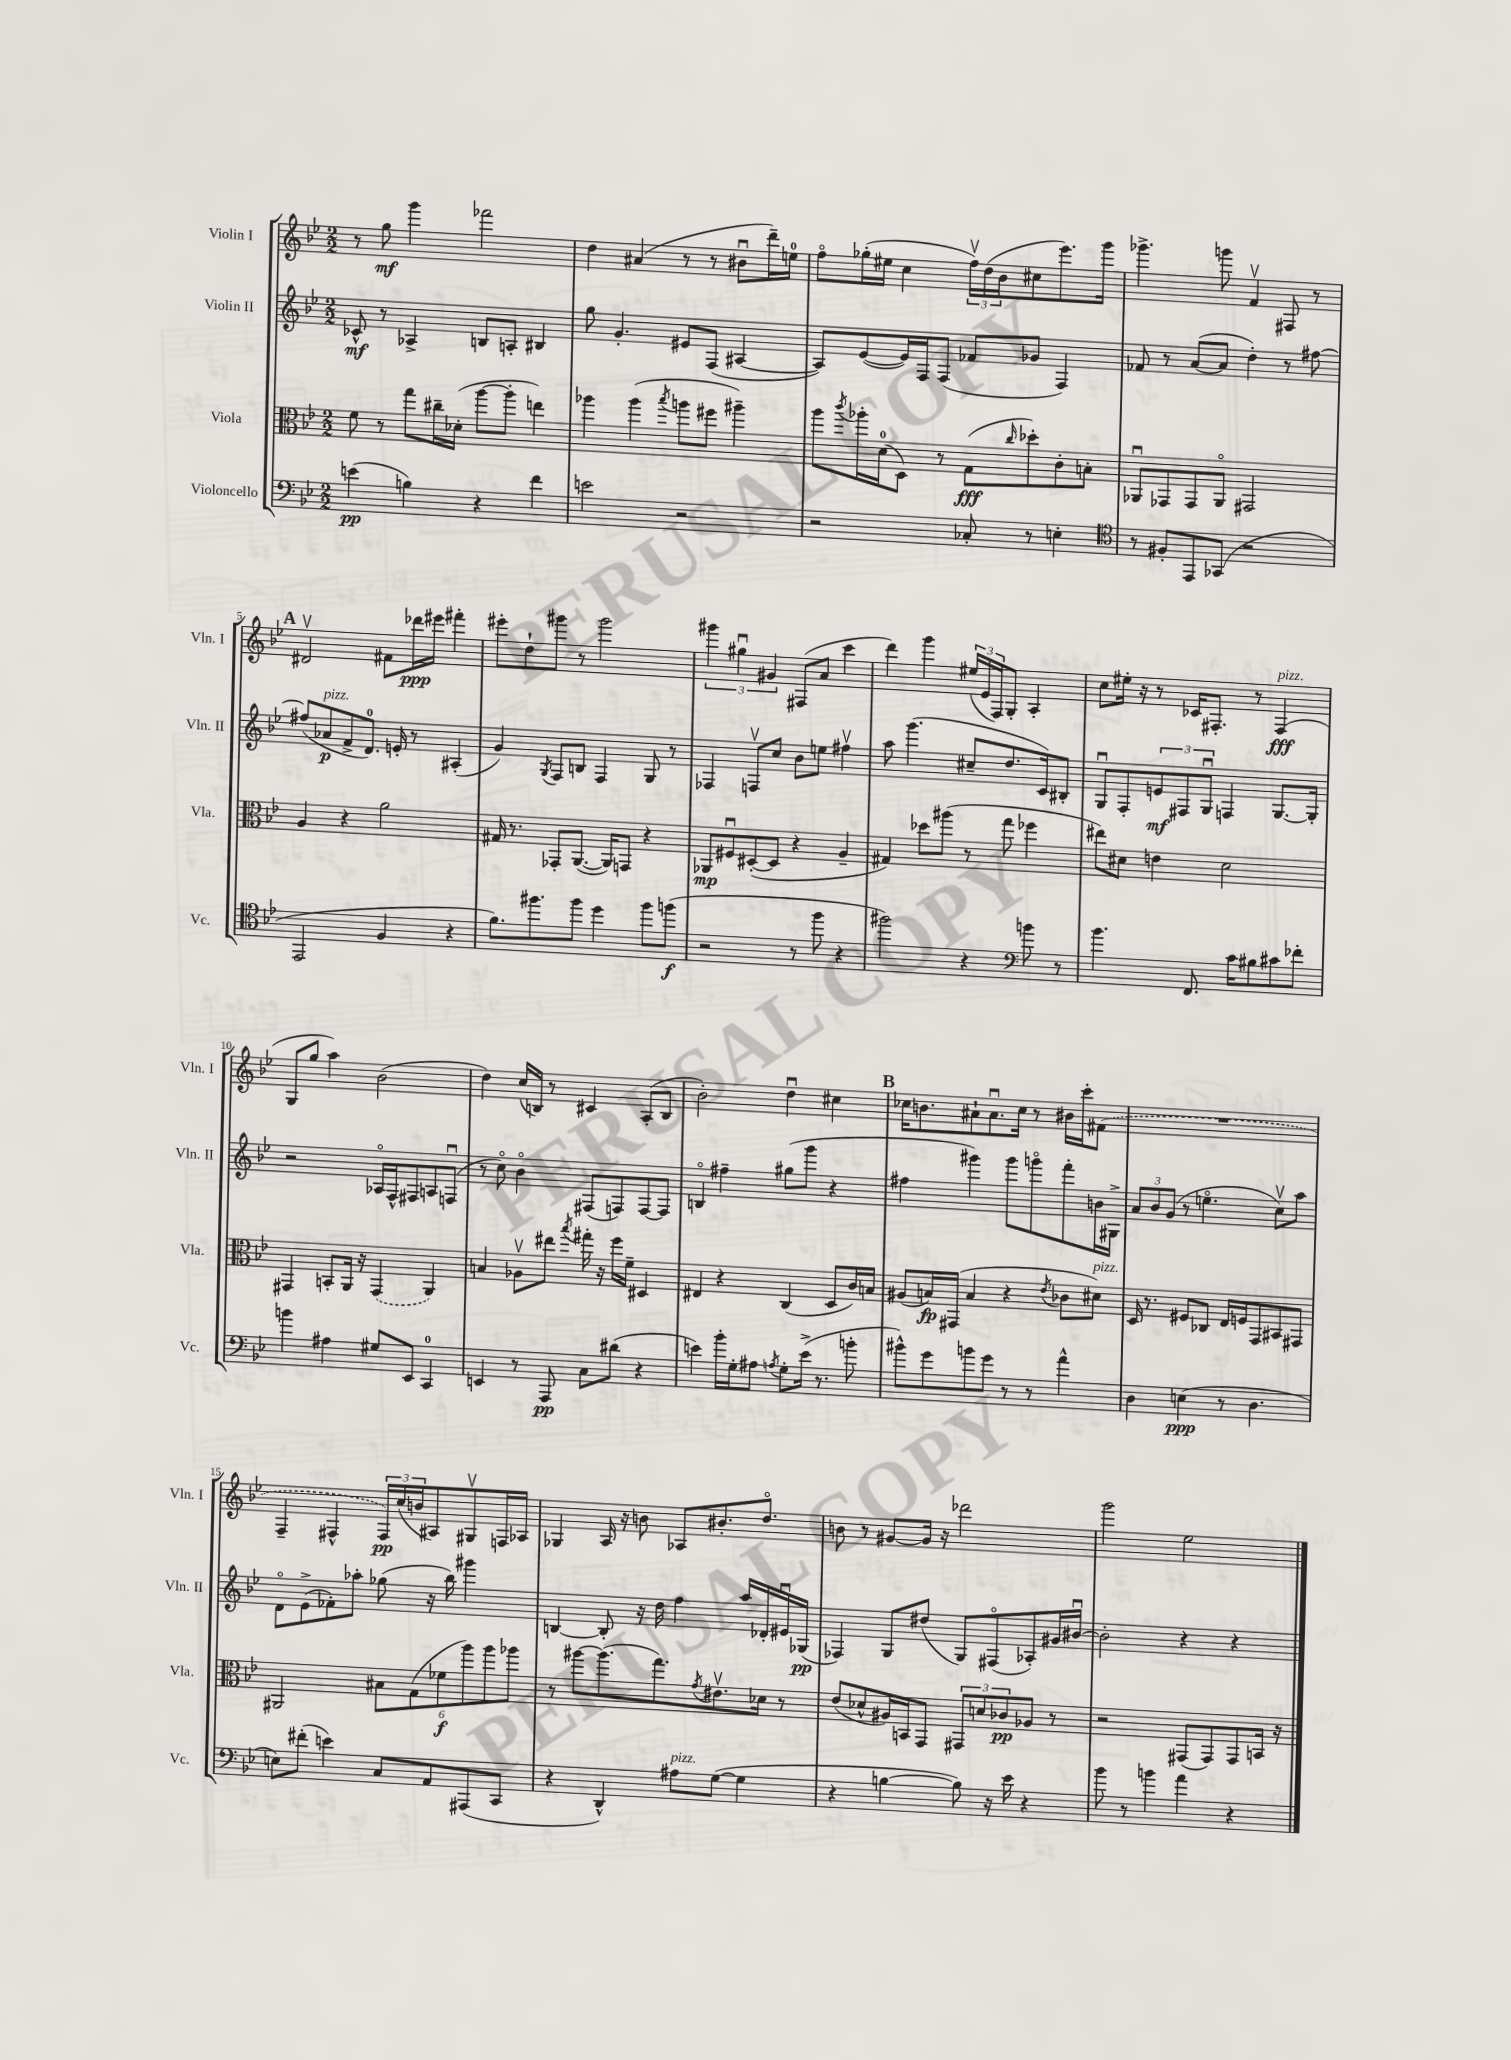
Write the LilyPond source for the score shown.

<<
\new StaffGroup <<
\new Staff = "s0" \with { instrumentName = "Violin I" shortInstrumentName = "Vln. I" } {
    \clef treble \key bes \major \numericTimeSignature \time 2/2
    r8 g''8\mf g'''4 fes'''2 |
    d''4 ais'4( r8 r8 bis'8\downbow d'''16--) e''16-0 |
    f''8\flageolet ges''16-.( eis''16 c''4 \tuplet 3/2 { f''16\upbow) d''16( bes'16 } cis''8 ees'''8.) g'''16 |
    ges'''4.-> g'''8 f'4\upbow fis8 r8 |
    \mark \markup { \bold "A" } dis'2\upbow fis'8 des'''16\ppp eis'''16 fis'''4-. |
    eis'''8-. d''8-! gis'''8 r8 gis'''2 |
    \tuplet 3/2 { gis'''4 gis''4\downbow gis'4 } fis8( a'8 c'''4 |
    d'''4) g'''4 \tuplet 3/2 { eis''16( ees'16 f16) } g8-. a4-. |
    c''8 eis''16-. r16 r8 ces'16 fis8.-. r8 fis4\fff^\markup { \italic "pizz." }( |
    g8 g''8 a''4) bes'2( |
    d''4) c''16( b16) r8 cis'4 a8-.( b8 |
    bes'2-.) d''4\downbow cis''4 |
    \mark \markup { \bold "B" } ces''16 b'8. ais'8-! ais'8.\downbow ces''16 r8 bis'16 c'''16-. \once \slurDashed fis'8( |
    R1 |
    f4-- fis4-^ \tuplet 3/2 { fis16\pp) c''16( b'16 } ais8) gis8\upbow f16 aes16 |
    ges4 a16 r16 b'8 aes8 bis'8.-. d''8.\flageolet |
    b'8 r8 gis'8~ gis'16 r16 des'''2 |
    g'''2 ees''2 \bar "|." |
}
\new Staff = "s1" \with { instrumentName = "Violin II" shortInstrumentName = "Vln. II" } {
    \clef treble \key bes \major \numericTimeSignature \time 2/2
    ces'8-^\mf r8 aes4-> b8 a8-. bis4 |
    g''8 g'4.-. eis'8 f8( ais4~ |
    ais8) ees'8~( ees'16) f16 f8( fes'8 ges'8 f4) |
    fes'8 r8 a'8~( a'8 d''4-.) r8 fis''8~ |
    \mark \markup { \bold "A" } fis''8( aes'8\p^\markup { \italic "pizz." } f'8-> d'8.-0) e'16-. r8 ais4-.( |
    g'4) \acciaccatura { g8 } f8 b8 f4 g8 r8 |
    fes4 f8\upbow c''8 bes'8 e''8 fis''4\upbow |
    a''8 g'''4.( cis''8-- d''8. c'16) bis8-. |
    g8\downbow f8-. \tuplet 3/2 { e'8\mf fis8 g8\downbow } f4 g8.~ g16-. |
    r2 aes16\flageolet f16-^ fis8 a8 f8\downbow( |
    r8 c''8\flageolet) bes'4\flageolet fis8( f8) f8~ f8 |
    b4\flageolet fis''4-- gis''8( g'''8 r4 |
    \mark \markup { \bold "B" } fis''4 gis'''4) gis'''8 g'''8\flageolet f'''8-. b'16 gis16-> |
    \tuplet 3/2 { a'8 bes'8 g'8( } r8 e''4.\flageolet c''8\upbow) a''8 |
    d'8\flageolet ees'8->( fes'8-.) aes''8-. ges''8( r16 bes''16) gis'''4 |
    b4~ b8-. r16 d''16 f''4 a''16 des'16-. eis'16\downbow ges16\pp( |
    fes4) g8 dis''8( g8) fis8\flageolet( aes8-.) gis'16 bis'16~\downbow |
    bis'2-. r4 r4 \bar "|." |
}
\new Staff = "s2" \with { instrumentName = "Viola" shortInstrumentName = "Vla." } {
    \clef alto \key bes \major \numericTimeSignature \time 2/2
    f'8 r8 g''8 cis''16-- des'16-.( a''8~ a''8-. e''4) |
    aes''4 aes''4( \acciaccatura { bes''8 } a''8 fis''8 ais''4--) |
    a''8 \acciaccatura { c'''8 } aes''16-. d'16-0( d8) r8 g8\fff( \grace { c''16 } des''8-.) c'8-. b8-. |
    aes,8\downbow ges,8 ges,8 aes,8\flageolet gis,2 |
    \mark \markup { \bold "A" } a4 r4 a'2 |
    gis16 r8. ges,8-. a,8.~( a,16) g,8 r4 |
    aes,8\mp fis8\downbow dis8~-.( dis8 r4 a4-- |
    gis4) des''8 ais''8( r8 g''8 fes''4 |
    eis''8) dis'8 e'4 dis'2 |
    gis,4 b,8-. a,16 r16 \once \slurDashed gis,4( a,4) |
    b4 aes8\upbow eis''8 \acciaccatura { bes''8 } gis''16-. r16 f''16 f'16-- dis4 |
    eis4 r4 c4( d8 c'16) b16 |
    \mark \markup { \bold "B" } ais8( b16\fp) gis,16( b4 r4 \acciaccatura { ees'8 } ces'8 dis'8^\markup { \italic "pizz." }) |
    d16 r8. fis8 ces8 ees16 f16 g,8 bis,8 gis,8 |
    ais,2 \tuplet 6/4 { bis8 g8( fes'8\f a''8) a''8 aes''8 } |
    r8 ais''8~ ais''8.( g''8.) \acciaccatura { g'8 } eis'8.\upbow des'16 r8 |
    ees'8( des'8-^ ais16) b,16 g,8 \tuplet 3/2 { gis,8 d'8 ces'8\pp } aes8 r8 |
    r2 gis,8( gis,8) gis,8 b,16 r16 \bar "|." |
}
\new Staff = "s3" \with { instrumentName = "Violoncello" shortInstrumentName = "Vc." } {
    \clef bass \key bes \major \numericTimeSignature \time 2/2
    e'4\pp( b4) r4 f'4 |
    e'2 r2 |
    r2 ces8-. r8 e4-. |
    \clef tenor r8 fis8-. ees,8 ges,8( r2 |
    \mark \markup { \bold "A" } ees,2 f4 r4 |
    f'8.) fis''8. fis''8 d''4 fis''8 f''8\f( |
    r2 r8 f''8 r4 |
    fis''2) r4 \clef bass b'8 r8 |
    bes'4. f,8. c'16 bis8 cis'8 fes'8-. |
    b'4 ais4 gis8 ees,8 c,4-0 |
    e,4 r8 a,,8\pp c8 dis'8( r4 |
    e'4) bes'16-. g16-. ais8 \acciaccatura { a8 } g8-. e'16->( r8. b'8-. |
    \mark \markup { \bold "B" } bis'8-^) g'8 b'8 g'8 r8 r8 a'4-^ |
    d4 e4\ppp( r8 d4. |
    e8) fis'8-.( e'4) c8 a,8 ais,,8( c,8 |
    r4 d,4-^) ais8^\markup { \italic "pizz." } g8~( g4 |
    r4 b4~ b8) r16 ees'16 r4 |
    bes'8 r8 b'4 a'4 r4 \bar "|." |
}
>>
>>
